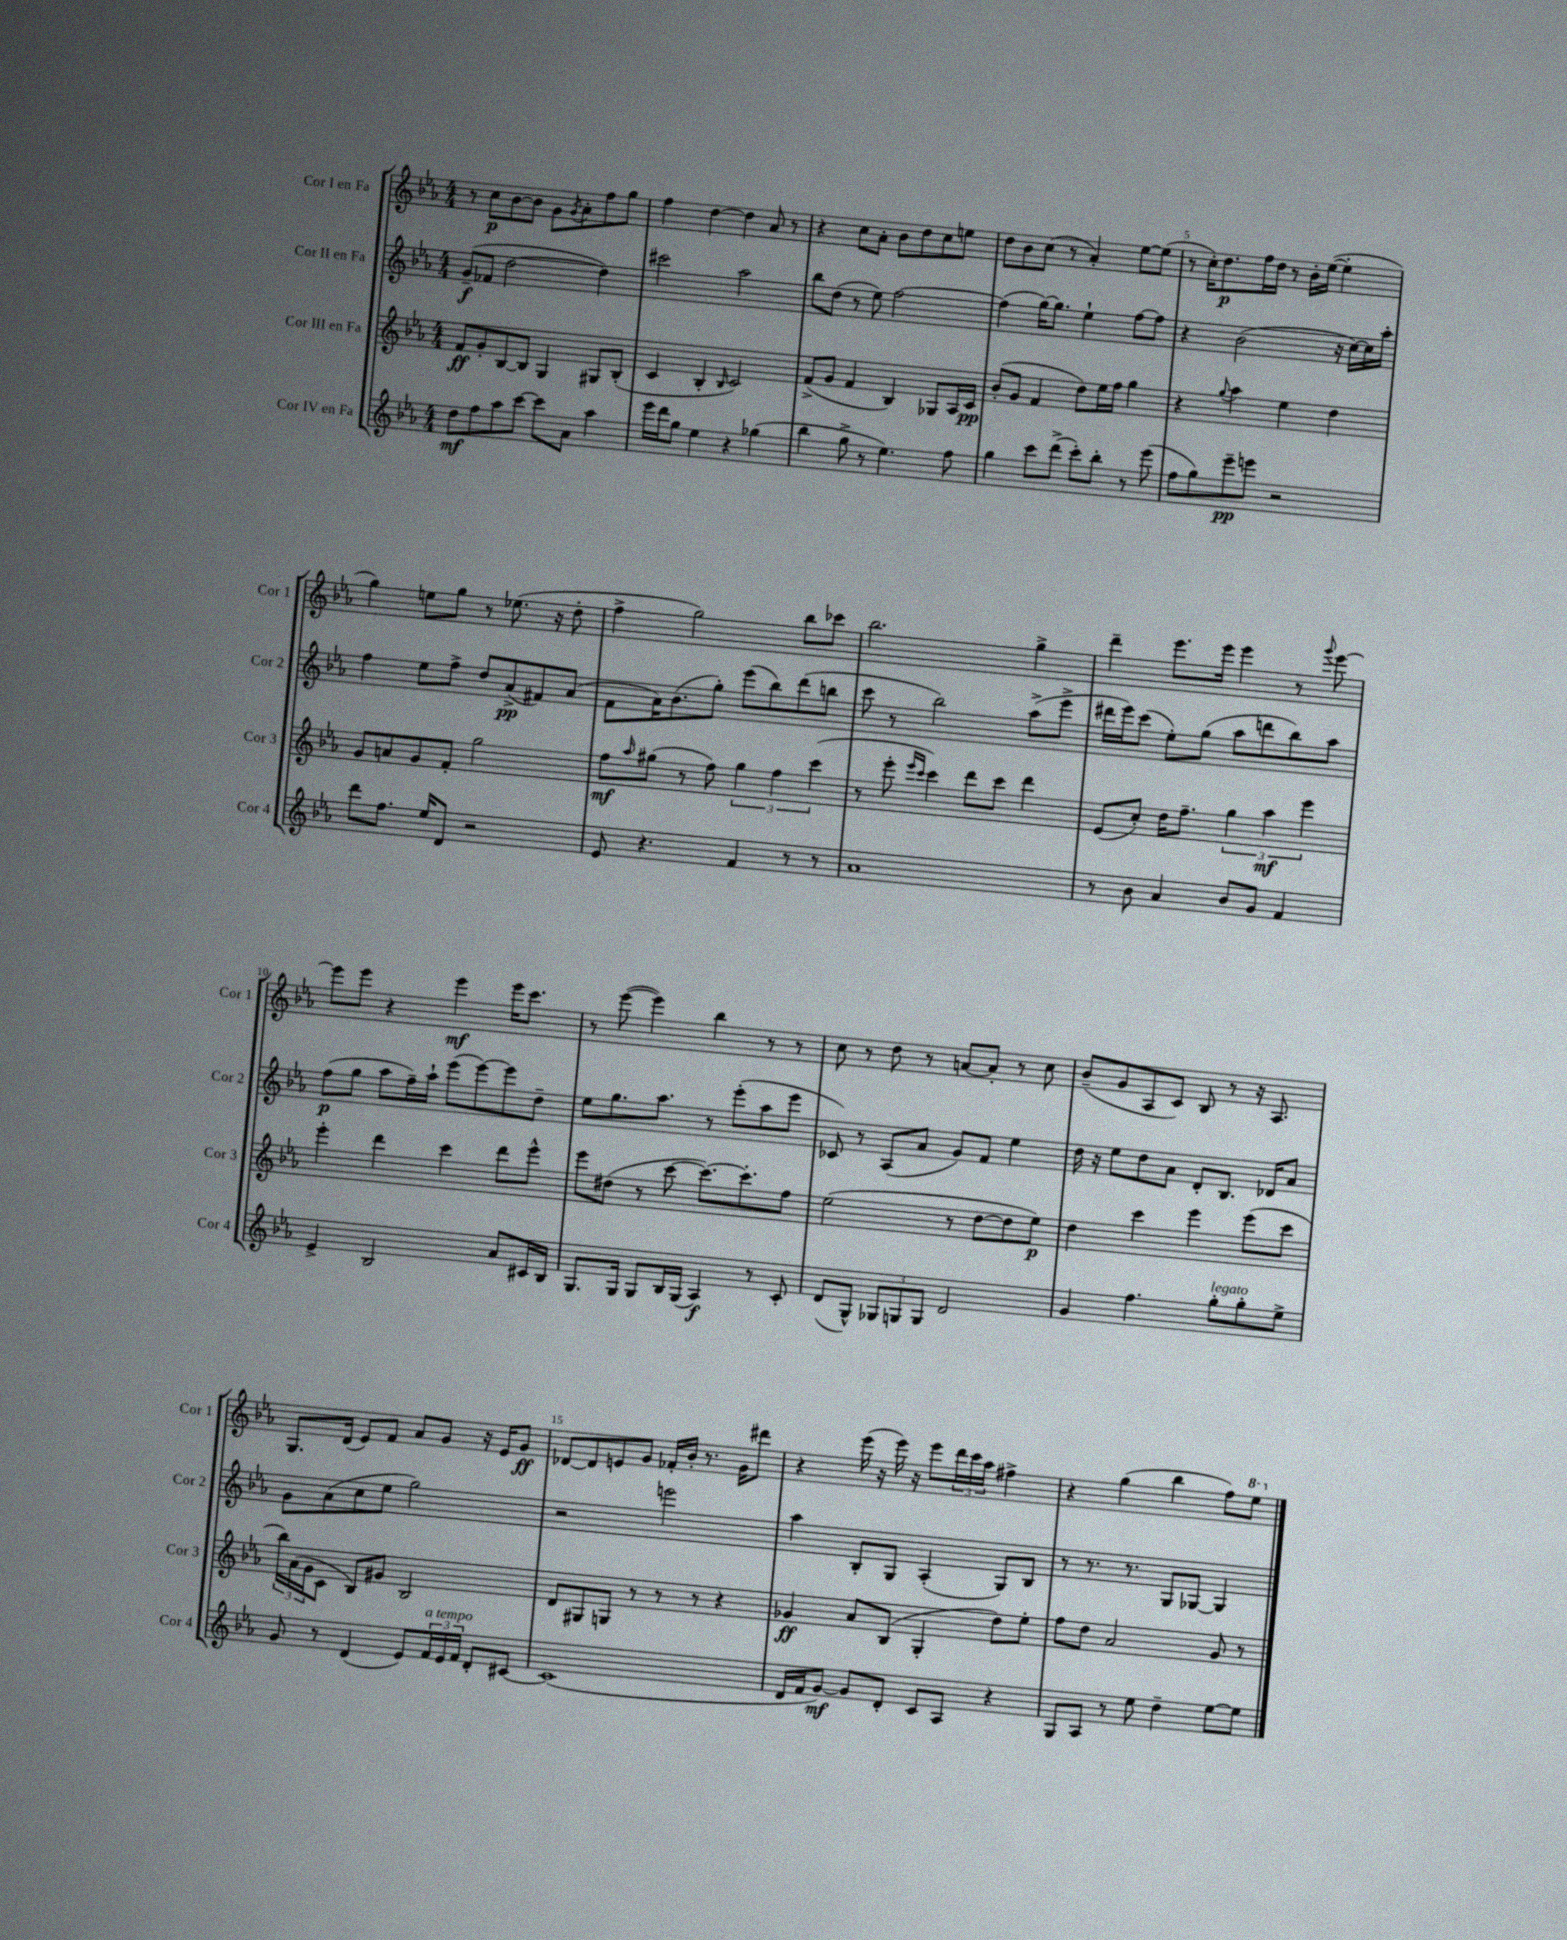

**kern	**dynam	**kern	**dynam	**kern	**dynam	**kern	**dynam
*part4	*part4	*part3	*part3	*part2	*part2	*part1	*part1
*staff4	*staff4	*staff3	*staff3	*staff2	*staff2	*staff1	*staff1
*I"Cor IV en Fa	*	*I"Cor III en Fa	*	*I"Cor II en Fa	*	*I"Cor I en Fa	*
*I'Cor 4	*	*I'Cor 3	*	*I'Cor 2	*	*I'Cor 1	*
*clefG2	*	*clefG2	*	*clefG2	*	*clefG2	*
*k[b-e-a-]	*	*k[b-e-a-]	*	*k[b-e-a-]	*	*k[b-e-a-]	*
*M4/4	*	*M4/4	*	*M4/4	*	*M4/4	*
=1	=1	=1	=1	=1	=1	=1	=1
8dd\L	mf	8f/L	ff	(8g~/L	f	8r	.
8ff\	.	8g'/	.	8f-X/J	.	8cc\L	p
8aa-\	.	[8B-/	.	[2dd\	.	[8b-\	.
[8ccc\J	.	8B-/J]	.	.	.	8b-\J]	.
8ccc\L]	.	4G/	.	.	.	8g\L	.
.	.	.	.	.	.	8qg/	.
8a-\J	.	.	.	.	.	8a-'\	.
4aa-\	.	8G#X/L	.	4dd\])	.	8ff\	.
.	.	(8B-'/J	.	.	.	8gg\J	.
=2	=2	=2	=2	=2	=2	=2	=2
16eee-\LL	.	4c/	.	2ccc#X\	.	4ff\	.
16ddd\J	.	.	.	.	.	.	.
8gg\J	.	.	.	.	.	.	.
4ee-\	.	4B-'/	.	.	.	[4dd\	.
.	.	16qqB-/	.	.	.	.	.
4r	.	2c/)	.	2aa-\	.	4dd\]	.
(4gg-X\	.	.	.	.	.	8a-/	.
.	.	.	.	.	.	8r	.
=3	=3	=3	=3	=3	=3	=3	=3
4bb-\	.	(8f^/L	.	8bb-\L	.	4r	.
.	.	8g/J	.	(8dd\J	.	.	.
8gg^\	.	4f/	.	8r	.	8cc\L	.
8r	.	.	.	8ee-\)	.	8a-'\J	.
4.ee-\)	.	4B-/)	.	[2ff\	.	8b-\L	.
.	.	.	.	.	.	8dd\	.
.	.	8G-X/L	.	.	.	8cc\	.
8ff\	.	16A-/L	.	.	.	8een\J	.
.	.	16c/JJ	pp	.	.	.	.
=4	=4	=4	=4	=4	=4	=4	=4
4gg\	.	(8b-'/L	.	(4ff\]	.	8dd\L	.
.	.	8g/J	.	.	.	8b-\	.
8ccc\L	.	4f/	.	[16gg\KL)	.	(8cc\J	.
.	.	.	.	8.gg\J]	.	.	.
(8ddd^\J	.	.	.	.	.	8r	.
8ccc'\L)	.	8dd\L)	.	4ee-`\	.	4a-'/)	.
8bb-'\J	.	16ee-\L	.	.	.	.	.
.	.	16ff\JJ	.	.	.	.	.
8r	.	4gg\	.	[8ff\L	.	[8ee-\L	.
(8eee-\	.	.	.	8ff\J]	.	(8ee-\J]	.
=5	=5	=5	=5	=5	=5	=5	=5
8ff\L	.	4r	.	4r	.	8r	.
8gg\)	.	.	.	.	.	16cc'\KL)	.
.	.	.	.	.	.	8.dd\	p
.	.	8qqgg/	.	.	.	.	.
8eee-~\	pp	4aa-\	.	(2b-\	.	.	.
8eeen\J	.	.	.	.	.	16ff\L	.
.	.	.	.	.	.	16dd\JJ	.
2r	.	4ee-\	.	.	.	8r	.
.	.	.	.	.	.	16b-'\LL	.
.	.	.	.	.	.	([16ee-\JJ	.
.	.	4dd\	.	16r	.	4ee-'\]	.
.	.	.	.	[16cc\LL)	.	.	.
.	.	.	.	16cc\]	.	.	.
.	.	.	.	16aa-'\JJ	.	.	.
!!LO:LB:g=z
=6	=6	=6	=6	=6	=6	=6	=6
8ddd\L	.	8g/L	.	4ff\	.	4gg\)	.
8.ff\J	.	8an/	.	.	.	.	.
.	.	8g/	.	8ee-\L	.	8een\L	.
16ee-/KL	.	.	.	.	.	.	.
8d/J	.	8f'/J	.	8ff^\J	.	8gg\J	.
2r	.	2gg\	.	8dd/L	.	8r	.
.	.	.	.	(8a-^/	pp	(8.ee-X\	.
.	.	.	.	8f#X/)	.	.	.
.	.	.	.	.	.	16r	.
.	.	.	.	(8a-/J	.	8dd'\	.
=7	=7	=7	=7	=7	=7	=7	=7
8e-/	.	8ff\L	mf	8f\L	.	4ff^\	.
.	.	16qqaa-/	.	.	.	.	.
4.r	.	(8gg#X\J	.	16a-\K)	.	.	.
.	.	.	.	(8.b-\	.	.	.
.	.	8r	.	.	.	2gg\)	.
.	.	8ff\)	.	8gg'\J)	.	.	.
4f/	.	6gg#\	.	(8eee-\L	.	.	.
.	.	.	.	8bb-\)	.	.	.
.	.	6ff\	.	.	.	.	.
8r	.	.	.	(8ddd\	.	8bb-\L	.
.	.	(6ccc\	.	.	.	.	.
8r	.	.	.	8bbn\J	.	8ccc-X\J	.
=8	=8	=8	=8	=8	=8	=8	=8
1a-	.	8r	.	8ccc\	.	2.bb-\	.
.	.	8eee-'\	.	8r	.	.	.
.	.	16qqeee-/LL	.	.	.	.	.
.	.	16qqccc/JJ	.	.	.	.	.
.	.	4ccc\)	.	2bb-\)	.	.	.
.	.	8ddd\L	.	.	.	.	.
.	.	8ccc\J	.	.	.	.	.
.	.	4ddd\	.	(8aa-^\L	.	4gg^\	.
.	.	.	.	8eee-^\J	.	.	.
=9	=9	=9	=9	=9	=9	=9	=9
8r	.	(8e-/L	.	16ddd#X\LL	.	4ddd~\	.
.	.	.	.	16eee-\J)	.	.	.
8b-\	.	8cc'/J)	.	(8ccc\J	.	.	.
4a-/	.	16dd\KL	.	8ee-'\L)	.	8.eee-\L	.
.	.	8.ff~\J	.	.	.	.	.
.	.	.	.	(8gg\J	.	.	.
.	.	.	.	.	.	16eee-\Jk	.
8b-/L	.	6gg\	.	8aa-\L	.	4eee-\	.
8g/J	.	.	.	8dddn\	.	.	.
.	.	6aa-\	mf	.	.	.	.
4f/	.	.	.	8bb-\)	.	8r	.
.	.	6eee-\	.	.	.	.	.
.	.	.	.	.	.	8qqggg/	.
.	.	.	.	8aa-\J	.	[8eee-\	.
!!LO:LB:g=z
=10	=10	=10	=10	=10	=10	=10	=10
4e-^/	.	4eee-'\	.	(8ff\L	p	8eee-\L]	.
.	.	.	.	8gg\J	.	8eee-\J	.
2B-/	.	4ddd\	.	8aa-\L	.	4r	.
.	.	.	.	16ff~\L)	.	.	.
.	.	.	.	16aa-`\JJ	.	.	.
.	.	4ccc\	.	(8eee-\L	.	4eee-\	mf
.	.	.	.	[8eee-\)	.	.	.
8a-/L	.	8ddd\L	.	8eee-\]	.	16eee-\KL	.
.	.	.	.	.	.	8.ccc\J	.
16c#X/L	.	8eee-^^\J	.	8dd~\J	.	.	.
16B-/JJ	.	.	.	.	.	.	.
=11	=11	=11	=11	=11	=11	=11	=11
8.G/L	.	8eee-\L	.	8ee-\L	.	8r	.
.	.	(8dd#X\J	.	8.gg\	.	([8eee-\	.
16G/Jk	.	.	.	.	.	.	.
8G/L	.	8r	.	.	.	4eee-\])	.
.	.	.	.	8.aa-\J	.	.	.
16B-/L	.	[8ccc\	.	.	.	.	.
(16G/JJ	.	.	.	.	.	.	.
4A-/)	f	8.ccc\L_)	.	8r	.	4bb-\	.
.	.	.	.	(8eee-'\L	.	.	.
.	.	8.ccc'\]	.	.	.	.	.
8r	.	.	.	8aa-\	.	8r	.
8c'/	.	8ff\J	.	8eee-\J	.	8r	.
=12	=12	=12	=12	=12	=12	=12	=12
(8d/L	.	(2ee-\	.	8c-X/)	.	8cc\	.
8G^^/J)	.	.	.	8r	.	8r	.
12G-X/L	.	.	.	(8A-/L	.	8dd\	.
12Gn/	.	.	.	.	.	.	.
.	.	.	.	8a-/J	.	8r	.
12G/J	.	.	.	.	.	.	.
2d/	.	8r	.	8g/L)	.	[8an/L	.
.	.	[8dd\L	.	8f/J	.	8a'/J]	.
.	.	8dd\]	.	4ee-\	.	8r	.
.	.	8ee-\J)	p	.	.	8cc\	.
=13	=13	=13	=13	=13	=13	=13	=13
4g/	.	4dd\	.	16dd\	.	(8b-~/L	.
.	.	.	.	16r	.	.	.
.	.	.	.	8ee-\L	.	8g/	.
4.ff\	.	4ccc\	.	8dd\	.	8A-/	.
.	.	.	.	8a-\J	.	8c/J)	.
.	.	4eee-\	.	8d'/L	.	8B-/	.
!LO:TX:a:i:t=legato	!	!	!	!	!	!	!
8gg'\L	.	.	.	8.B-/J	.	8r	.
8gg'\	.	(8eee-\L	.	.	.	16r	.
.	.	.	.	16d-X/KL	.	8.A-/	.
8ee-^\J	.	8ccc\J	.	8a-/J	.	.	.
!!LO:LB:g=z
=14	=14	=14	=14	=14	=14	=14	=14
8g/	.	24bb-\LL)	.	8g\L	.	8.G/L	.
.	.	(24a-\	.	.	.	.	.
.	.	24g\J	.	.	.	.	.
8r	.	8c\J	.	(8a-\	.	.	.
.	.	.	.	.	.	(16d/Jk	.
(4d/	.	8B-/L)	.	8cc\	.	8e-/L)	.
.	.	8g#X/J	.	8ee-\J	.	8f/J	.
8e-/L)	.	2B-/	.	2gg\)	.	8a-/L	.
!LO:TX:a:i:t=a tempo	!	!	!	!	!	!	!
24f/L	.	.	.	.	.	8g/J	.
24e-/	.	.	.	.	.	.	.
24f/JJ	.	.	.	.	.	.	.
8d'/L	.	.	.	.	.	16r	.
.	.	.	.	.	.	16e-/KL	.
[8c#X/J	.	.	.	.	.	8g/J	ff
=15	=15	=15	=15	=15	=15	=15	=15
(1c#]	.	8d/L	.	2r	.	[8d-X/L	.
.	.	8G#X/	.	.	.	8d-/]	.
.	.	8Gn/J	.	.	.	8en/	.
.	.	8r	.	.	.	8g/J	.
.	.	8r	.	2eeen\	.	16f-X'/LL	.
.	.	.	.	.	.	16b-'/JJ	.
.	.	8r	.	.	.	8.r	.
.	.	4r	.	.	.	.	.
.	.	.	.	.	.	16g\KL	.
.	.	.	.	.	.	8ddd#X\J	.
=16	=16	=16	=16	=16	=16	=16	=16
16d/LL	.	4g-X/	ff	4aa-\	.	4r	.
16f/J	.	.	.	.	.	.	.
[8g/J)	mf	.	.	.	.	.	.
8g/L]	.	8a-/L	.	8B-'/L	.	(16eee-\	.
.	.	.	.	.	.	16r	.
8d'/J	.	(8B-/J	.	8G/J	.	16eee-\)	.
.	.	.	.	.	.	16r	.
8c/L	.	4G'/	.	(4A-'/	.	8eee-\L	.
8A-/J	.	.	.	.	.	24ddd\L	.
.	.	.	.	.	.	24ccc\	.
.	.	.	.	.	.	24aa-\JJ	.
4r	.	8dd\L)	.	8G/L)	.	4ff#X^\	.
.	.	8ee-'\J	.	8B-/J	.	.	.
=17	=17	=17	=17	=17	=17	=17	=17
8G/L	.	8ff\L	.	8r	.	4r	.
8A-/J	.	8dd\J	.	8.r	.	.	.
8r	.	2a-/	.	.	.	(4gg\	.
.	.	.	.	8.r	.	.	.
8ee-\	.	.	.	.	.	.	.
4dd~\	.	.	.	8G/L	.	4bb-\	.
.	.	.	.	[8G-X/J	.	.	.
[8ee-\L	.	8g/	.	4G-/]	.	8ff\L)	.
*	*	*	*	*	*	*8va	*
8ee-\J]	.	8r	.	.	.	8eee-\J	.
*	*	*	*	*	*	*X8va	*
==	==	==	==	==	==	==	==
*-	*-	*-	*-	*-	*-	*-	*-
